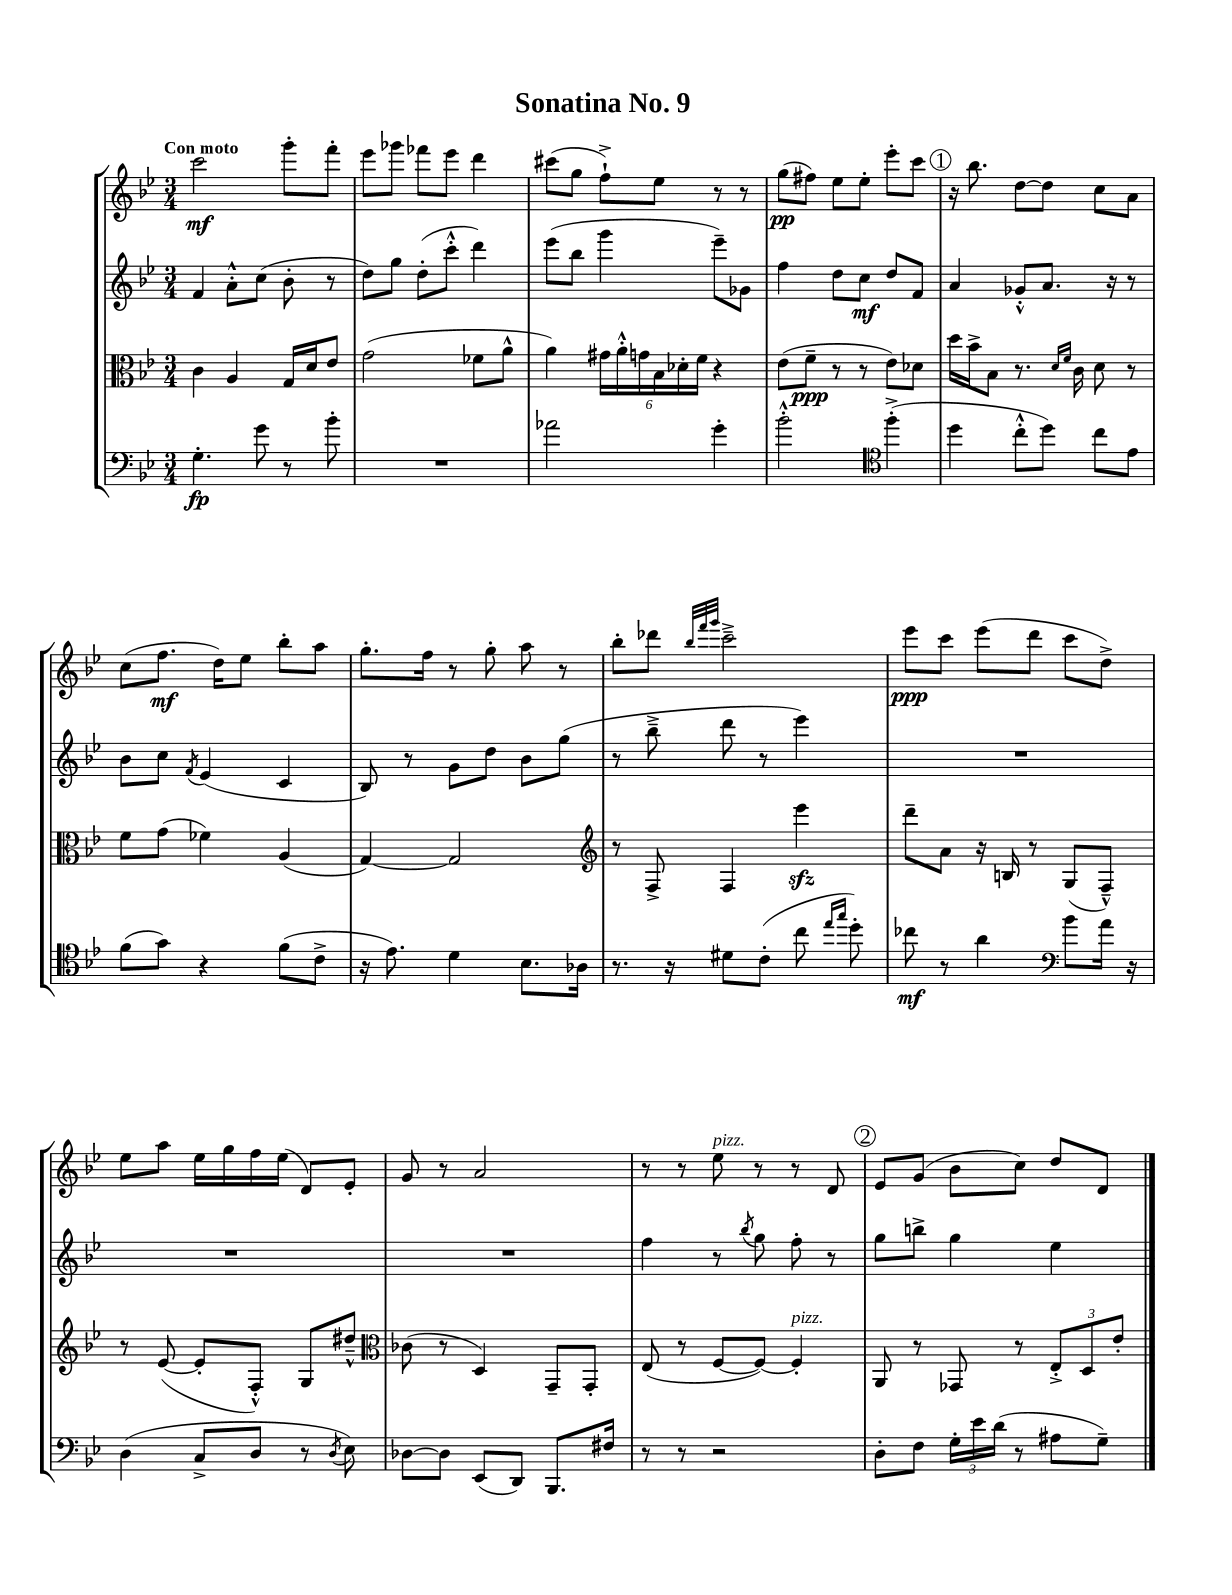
\header { title = "Sonatina No. 9" }
<<
\new StaffGroup <<
\new Staff = "s0" {
    \clef treble \key bes \major \numericTimeSignature \time 3/4 \tempo "Con moto"
    \autoBeamOff c'''2\mf g'''8[-. f'''8]-. |
    ees'''8[ ges'''8] fes'''8[ ees'''8] d'''4 |
    cis'''8[( g''8] f''8[-!->) ees''8] r8 r8 |
    g''8[\pp( fis''8]) ees''8[ ees''8]-. ees'''8[-. c'''8] |
    \mark \markup { \circle "1" } r16 bes''8. d''8[~ d''8] c''8[ a'8] |
    c''8[( f''8.]\mf d''16[) ees''8] bes''8[-. a''8] |
    g''8.[-. f''16] r8 g''8-. a''8 r8 |
    bes''8[-. des'''8] \grace { bes''32[ f'''32 g'''32] } c'''2---> |
    ees'''8[\ppp c'''8] ees'''8[( d'''8] c'''8[ d''8]->) |
    ees''8[ a''8] ees''16[ g''16 f''16 ees''16]( d'8[) ees'8]-. |
    g'8 r8 a'2 |
    r8 r8 ees''8^\markup { \italic "pizz." } r8 r8 d'8 |
    \mark \markup { \circle "2" } ees'8[ g'8]( bes'8[ c''8]) d''8[ d'8] \bar "|." |
}
\new Staff = "s1" {
    \clef treble \key bes \major \numericTimeSignature \time 3/4
    \autoBeamOff f'4 a'8[-.-^ c''8]( bes'8-. r8 |
    d''8[) g''8] d''8[-.( c'''8]-.-^ d'''4) |
    ees'''8[( bes''8] g'''4 ees'''8[--) ges'8] |
    f''4 d''8[ c''8]\mf d''8[ f'8] |
    \mark \markup { \circle "1" } a'4 ges'8[-.-^ a'8.] r16 r8 |
    bes'8[ c''8] \acciaccatura { f'8 } ees'4( c'4 |
    bes8) r8 g'8[ d''8] bes'8[ g''8]( |
    r8 bes''8---> d'''8 r8 ees'''4) |
    R2. |
    R2. |
    R2. |
    f''4 r8 \acciaccatura { bes''8 } g''8 f''8-. r8 |
    \mark \markup { \circle "2" } g''8[ b''8]-> g''4 ees''4 \bar "|." |
}
\new Staff = "s2" {
    \clef alto \key bes \major \numericTimeSignature \time 3/4
    \autoBeamOff c'4 a4 g16[ d'16 ees'8] |
    g'2( fes'8[ a'8]-^ |
    a'4) \tuplet 6/4 { gis'16[ a'16-.-^ g'16 bes16 des'16-. f'16] } r4 |
    ees'8[( f'8]--\ppp r8 r8 ees'8[) des'8] |
    \mark \markup { \circle "1" } d''16[ bes'16-> bes8] r8. \grace { d'16[ f'16] } c'16 d'8 r8 |
    f'8[ g'8]( fes'4) a4( |
    g4~) g2 |
    \clef treble r8 f8-> f4 ees'''4\sfz |
    d'''8[-- a'8] r16 b16 r8 g8[( f8]---^) |
    r8 ees'8~( ees'8[-. f8]-.-^) g8[ dis''8]---^ |
    \clef alto ces'8( r8 d4) g,8[-- g,8]-. |
    ees8( r8 f8[~ f8]~) f4-.^\markup { \italic "pizz." } |
    \mark \markup { \circle "2" } a,8 r8 ges,8 r8 \tuplet 3/2 { ees8[-.-> d8 ees'8]-. } \bar "|." |
}
\new Staff = "s3" {
    \clef bass \key bes \major \numericTimeSignature \time 3/4
    \autoBeamOff g4.-.\fp g'8 r8 bes'8-. |
    R2. |
    aes'2 g'4-. |
    bes'2-.-^ \clef tenor f''4-.->( |
    \mark \markup { \circle "1" } d''4 c''8[-.-^ d''8]) c''8[ ees'8] |
    f'8[( g'8]) r4 f'8[( c'8]-> |
    r16 ees'8.) d'4 bes8.[ aes16] |
    r8. r16 dis'8[ c'8]-.( c''8 \grace { ees''16[ g''16] } d''8-.) |
    ces''8\mf r8 a'4 \clef bass bes'8[ a'16] r16 |
    d4( c8[-> d8] r8 \acciaccatura { d8 } ees8) |
    des8[~ des8] ees,8[( d,8]) bes,,8.[ fis16] |
    r8 r8 r2 |
    \mark \markup { \circle "2" } d8[-. f8] \tuplet 3/2 { g16[-. ees'16 d'16]( } r8 ais8[ g8]--) \bar "|." |
}
>>
>>
\layout { \context { \Score \remove "Bar_number_engraver" } }
